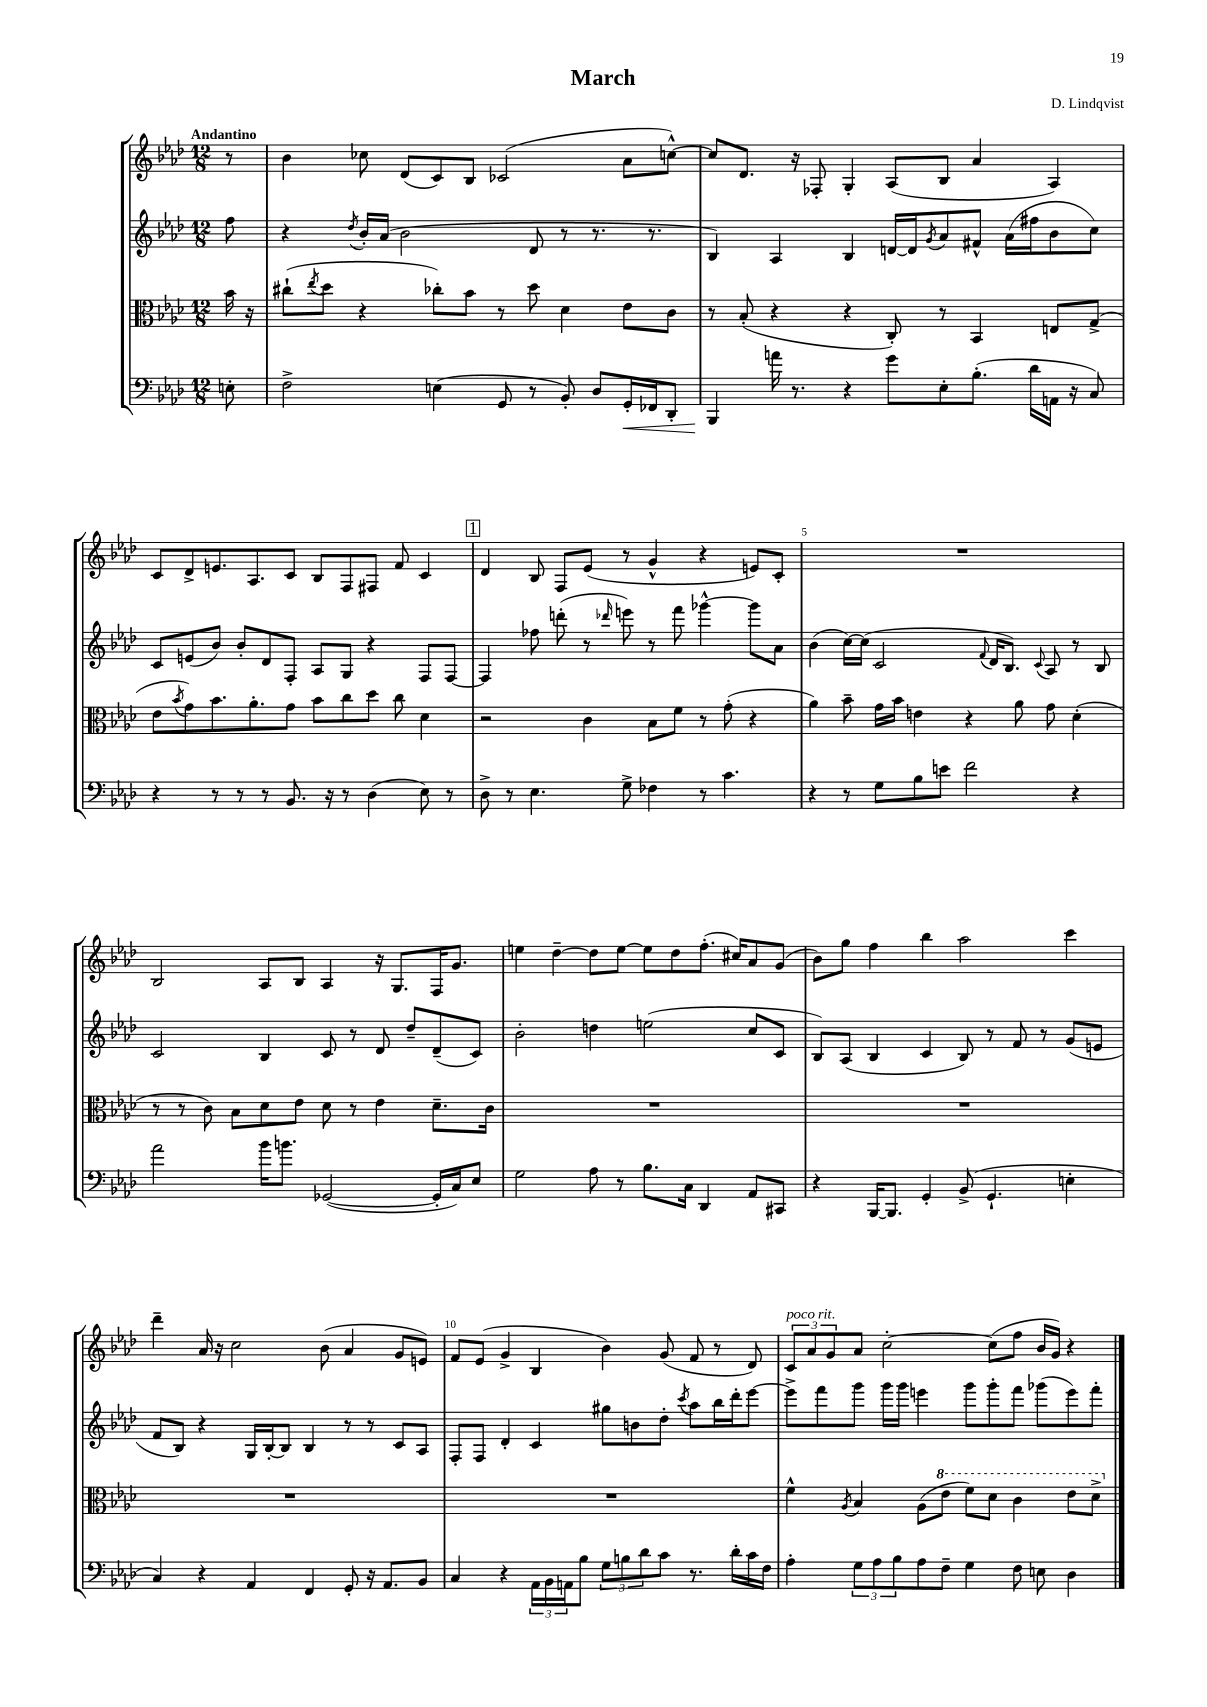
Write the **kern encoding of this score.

**kern	**kern	**kern	**kern
*staff4	*staff3	*staff2	*staff1
*clefF4	*clefC3	*clefG2	*clefG2
*k[b-e-a-d-]	*k[b-e-a-d-]	*k[b-e-a-d-]	*k[b-e-a-d-]
*M12/8	*M12/8	*M12/8	*M12/8
8E'	16b-	8ff	8r
.	16r	.	.
=	=	=	=
2F^	(8cc#`	4r	4b-
.	8qee-	.	.
.	8dd-	.	.
.	.	8qdd-	.
.	4r	16b-'	8cc-
.	.	(16a-	.
.	.	2b-	(8d-
(4E	8cc-')	.	8c)
.	8b-	.	8B-
8GG	8r	.	(2c-
8r	8dd-	8d-	.
8BB-')	4d-	8r	.
8D-	.	8.r	.
16GG'	8e-	.	8a-
16FF-	.	8.r	.
8DD-'	8c	.	[8cc^^)
=	=	=	=
4BBB-	8r	4B-)	8cc]
.	(8B-'	.	8.d-
16a	4r	4A-	.
8.r	.	.	16r
.	.	.	8F-'
4r	4r	4B-	4G'
8g	8C')	[16d	(8A-
.	.	16d]	.
.	.	8qg	.
8E-'	8r	8a-	8B-
(8.B-'	4BB-	8f#^^	4a-
.	.	(16a-	.
16d-	.	16ff#	.
16AA	8E	8b-	4A-)
16r	.	.	.
8C)	(8G^	8cc)	.
=	=	=	=
4r	8e-	8c	8c
.	8qb-	.	.
.	8g)	(8e	8d-^
8r	8.b-	8b-)	8.e
8r	.	8b-'	.
.	8.a-'	.	8.A-
8r	.	8d-	.
8.BB-	8g	8F'	8c
.	8b-	8A-	8B-
16r	.	.	.
8r	8cc	8G	8F
(4D-	8dd-	4r	8F#
.	8cc	.	8f
8E-)	4d-	8F	4c
8r	.	[8F	.
=	=	=	=
8D-^	2r	4F]	4d-
8r	.	.	.
4.E-	.	8ff-	8B-
.	.	(8ddd'	8F
.	4c	8r	(8e-
.	.	16qqddd-	.
8G^	.	8eee)	8r
4F-	8B-	8r	4g^^
.	8f	8fff	.
8r	8r	[4ggg-^^	4r
4.c	(8g'	.	.
.	4r	8ggg-]	8e)
.	.	8a-	8c'
=	=	=	=
4r	4a-)	(4b-	1.r
8r	8b-~	[16cc)	.
.	.	(16cc]	.
8G	16g	2c	.
.	16b-	.	.
8B-	4e	.	.
8e	.	.	.
2f	4r	.	.
.	.	8qqf	.
.	.	16d-	.
.	.	8.B-)	.
.	8a-	.	.
.	.	8qqc	.
.	8g	8A-	.
4r	(4d-'	8r	.
.	.	8B-	.
=	=	=	=
2a-	8r	2c	2B-
.	8r	.	.
.	8c)	.	.
.	8B-	.	.
16b-	8d-	4B-	8A-
8.b	.	.	.
.	8e-	.	8B-
([2GG-	8d-	8c	4A-
.	8r	8r	.
.	4e-	8d-	16r
.	.	.	8.G
.	.	8dd-~	.
16GG-']	8.d-~	(8d-~	16F
16C)	.	.	8.g
8E-	.	8c)	.
.	16c	.	.
=	=	=	=
2G	1.r	2b-'	4ee
.	.	.	[4dd-~
8A-	.	4dd	8dd-]
8r	.	.	[8ee
8.B-	.	(2ee	8ee]
.	.	.	8dd-
16C	.	.	.
4DD-	.	.	(8.ff'
.	.	.	16cc#)
8AA-	.	8cc	8a-
8CC#	.	8c	(8g
=	=	=	=
4r	1.r	8B-)	8b-)
.	.	(8A-	8gg
[16BBB-	.	4B-	4ff
8.BBB-]	.	.	.
4GG'	.	4c	4bb-
(8BB-^	.	8B-)	2aa-
4.GG`	.	8r	.
.	.	8f	.
.	.	8r	.
4E'	.	(8g	4ccc
.	.	8e	.
=	=	=	=
4C)	1.r	8f	4ddd-~
.	.	8B-)	.
4r	.	4r	16a-
.	.	.	16r
.	.	.	2cc
4AA-	.	16G	.
.	.	[16B-'	.
.	.	8B-]	.
4FF	.	4B-	.
.	.	.	(8b-
8GG'	.	8r	4a-
16r	.	8r	.
8.AA-	.	.	.
.	.	8c	8g
8BB-	.	8A-	8e)
=	=	=	=
4C	1.r	8F'	8f
.	.	8F	(8e-
4r	.	4d-'	4g^
24AA-	.	4c	4B-
24BB-	.	.	.
24AA	.	.	.
8B-	.	.	.
12G	.	8gg#	4b-)
12B	.	.	.
.	.	8b	.
12d-	.	.	.
8c	.	8dd-'	(8g
.	.	8qccc	.
8.r	.	8aa-	8f
.	.	16bb-	8r
16d-'	.	16ddd-'	.
16c	.	[8eee-	8d-)
16F	.	.	.
=	=	=	=
4A-'	4f^^	8eee-^]	12c
.	.	.	12a-
.	.	8fff	.
.	.	.	12g
.	8qA-	.	.
12G	4B-	8ggg	8a-
12A-	.	.	.
.	.	16ggg	[2cc'
12B-	.	.	.
.	.	16ggg	.
8A-	(8A-	4eee	.
8F~	8ee-	.	.
4G	8ff)	8ggg	.
.	8dd-	8ggg'	(8cc]
8F	4cc	8fff	8ff
8E	.	(8ggg-	16b-
.	.	.	16g)
4D-	8ee-	8eee)	4r
.	8dd-^	8fff'	.
==	==	==	==
*-	*-	*-	*-
